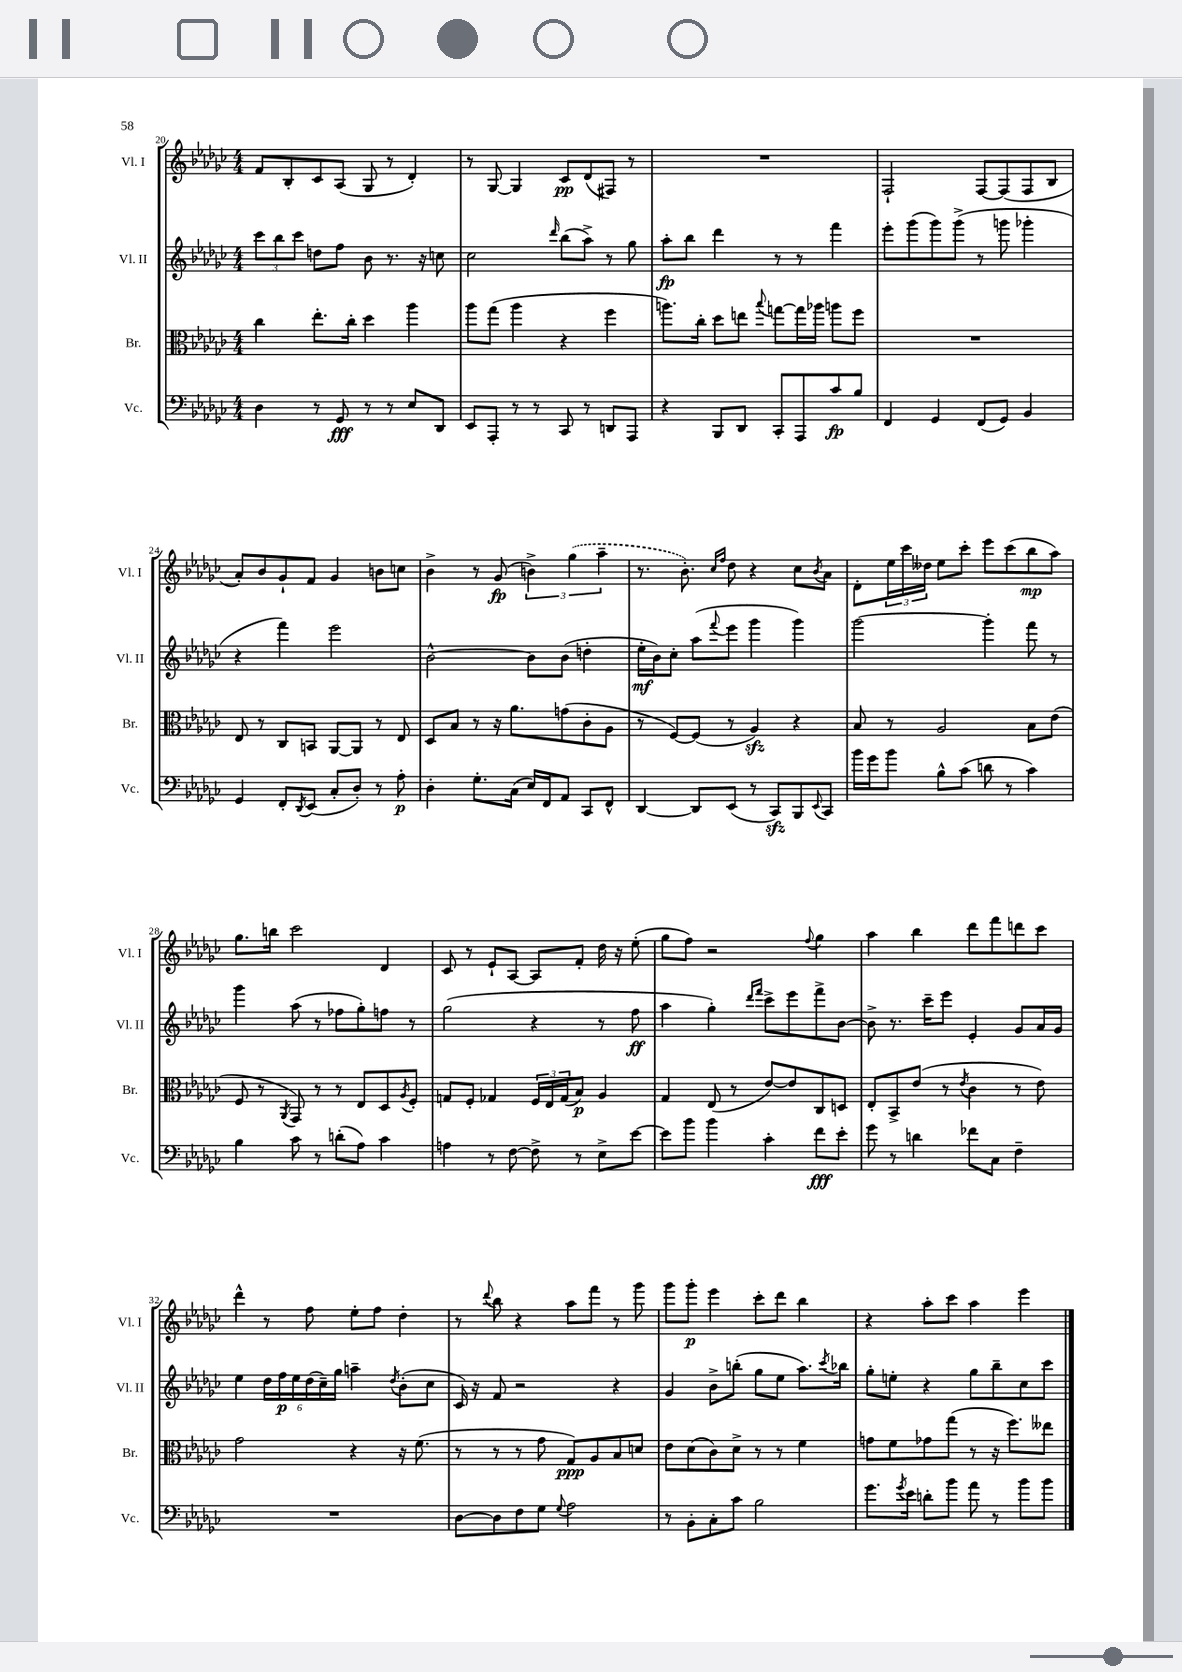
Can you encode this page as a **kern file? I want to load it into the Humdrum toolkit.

**kern	**kern	**kern	**kern
*staff4	*staff3	*staff2	*staff1
*clefF4	*clefC3	*clefG2	*clefG2
*k[b-e-a-d-g-c-]	*k[b-e-a-d-g-c-]	*k[b-e-a-d-g-c-]	*k[b-e-a-d-g-c-]
*M4/4	*M4/4	*M4/4	*M4/4
4D-\	4cc-\	12ccc-\L	8f/L
.	.	12bb-\	.
.	.	.	8B-'/
.	.	12ccc-\J	.
8r	8.ee-'\L	8dd\L	8c-/
8GG-/	.	8ff\J	(8A-/J
.	16cc-'\Jk	.	.
8r	4dd-\	8b-\	8G-/
8r	.	8.r	8r
8E-/L	4aa-\	.	4d-'/)
.	.	16r	.
8DD-/J	.	8cc\	.
=	=	=	=
8EE-/L	8aa-\L	2cc-\	8r
8AAA-'/J	(8gg-\J	.	[8G-/
8r	4aa-\	.	4G-/]
8r	.	.	.
.	.	16qqddd-/	.
8CC-/	4r	(8bb-\L	8c-/L
8r	.	8aa-^\J)	(8d-/
8DD/L	4ff\	8r	8F#/J)
8AAA-/J	.	8gg-\	8r
=	=	=	=
4r	8.aa\L)	8aa-'\L	1r
.	.	8bb-\J	.
.	16cc-'\Jk	.	.
8BBB-/L	8dd-\L	4ddd-\	.
8DD-/J	8ee\J	.	.
.	8qqbb-/	.	.
8CC-'/L	[8gg\L	8r	.
8AAA-/	16gg\]L	8r	.
.	16aa-\JJ	.	.
8c-/	8aa\L	4fff\	.
8B-/J	8ff\J	.	.
=	=	=	=
4FF/	1r	8eee-'\L	2F`/
.	.	(8ggg-\	.
4GG-/	.	8ggg-\)	.
.	.	(8ggg-^\J	.
(8FF/L	.	8r	[8F/L
8GG-/J)	.	8ggg\	(8F/]
4BB-/	.	4ggg-'\	8F/
.	.	.	8B-/J
=	=	=	=
4GG-/	8E-/	4r	8a-'/L)
.	8r	.	8b-/
8FF'/L	8C-/L	4fff\)	8g-`/
8qDD-/	.	.	.
(8EE-/J	8BB/J	.	8f/J
8C-'/L	[8AA-/L	2eee-\	4g-/
8D-'/J)	8AA-/]J	.	.
8r	8r	.	8b\L
8A-'\	8E-/	.	8cc\J
=	=	=	=
4D-'\	8D-/L	[2b-^^\	4b-^\
.	8B-/J	.	.
8.G-'\L	8r	.	8r
.	16r	.	(8g-/
(16C-\Jk	8.a-\L	.	.
16E-/LL)	.	8b-\]L	6b^\)
16FF/J	.	.	.
8AA-/J	(8g\	(8b-\J	.
.	.	.	(6gg-\
8CC-/L	8c-'\	4dd'\	.
.	.	.	6aa-~\
8FF^^/J	8A-\J	.	.
=	=	=	=
[4DD-/	8r	16ee-'\LL	8.r
.	.	16b-\J)	.
.	[8F/L)	8cc-'\J	.
.	.	.	8.b-'\)
8DD-/]L	(8F/]J	(8aa-\L	.
.	.	.	16qqcc-/LL
.	.	8qqfff/	16qqff/JJ
(8EE-/J	8r	8eee-\J	8dd-\
8r	4A-/)	4ggg-\	4r
8CC-/L)	.	.	.
8BBB-/	4r	4ggg-\)	8cc-\L
8qqEE-/	.	.	8qb-/
8CC-/J	.	.	8a-\J
=	=	=	=
16b-\LL	8B-/	[2ggg-\	8d-'\L
16g-\J	.	.	.
8b-\J	8r	.	24ee-\L
.	.	.	24ccc-\
.	.	.	24dd--\JJ
8B-^^\L	2A-/	.	8ee-\L
(8c-\J	.	.	8ccc-'\J
8d\	.	4ggg-'\]	8eee-\L
8r	.	.	(8ccc-\
4c-\)	8B-\L	8fff\	8bb-\
.	(8e-\J	8r	8aa-\J)
=	=	=	=
4B-\	8F/	4ggg-\	8.gg-\L
.	8r	.	.
.	.	.	16bb\Jk
.	8qAA-/	.	.
8c-\	8GG-/)	(8aa-\	2ccc-\
8r	8r	8r	.
(8d'\L	8r	8ff-\L	.
8A-\J)	8E-/L	8gg-'\)	.
4c-\	8D-/	8ff\J	4d-/
.	8qA-/	.	.
.	8F'/J	8r	.
=	=	=	=
4A\	8G/L	(2gg-\	8c-/
.	8F'/J	.	8r
8r	4G-/	.	8e-`/L
[8F\	.	.	[8A-/J
8F^\]	24F/LL	4r	8A-/]L
.	24E-/	.	.
.	(24G-/J	.	.
8r	8B-/J)	.	8f'/J
8E-^\L	4A-/	8r	16dd-\
.	.	.	16r
[8e-\J	.	8ff\	(8ee-'\
=	=	=	=
8e-\]L	4G-/	4aa-\	8gg-\L
8b-\J	.	.	8ff\J)
4b-\	(8E-/	4gg-'\)	2r
.	8r	.	.
.	.	16qqddd-/LL	.
.	.	16qqfff/JJ	.
4c-'\	[8e-/L)	8ccc-^\L	.
.	8e-/]	8eee-\	.
.	.	.	8qqff/
8f\L	8C-/	8fff^\	4gg-\
8e-'\J	8D/J	[8b-\J	.
=	=	=	=
8g-\	8E-'/L	8b-^\]	4aa-\
8r	8BB-^/	8.r	.
4d\	(8e-/J	.	4bb-\
.	.	16ccc-~\LK	.
.	8r	8eee-\J	.
.	8qe-/	.	.
8f-\L	4c-\	4e-'/	8ddd-\L
8C-\J	.	.	8fff\
4F~\	8r	8g-/L	8ddd\
.	8e-\)	16a-/L	8ccc-\J
.	.	16g-/JJ	.
=	=	=	=
1r	2g-\	4ee-\	4ddd-^^\
.	.	24dd-\LL	8r
.	.	24ff\	.
.	.	24ee-\	.
.	.	(24dd-\	8ff\
.	.	24cc-~\)	.
.	.	24gg-\JJ	.
.	4r	4aa~\	8ee-'\L
.	.	.	8ff\J
.	.	8qdd-/	.
.	16r	(8b-'\L	4dd-'\
.	(8.f\	.	.
.	.	8cc-\J	.
=	=	=	=
[8D-\L	8r	16c-/)	8r
.	.	16r	.
.	.	.	8qqddd-/
8D-\]	8r	8f/	8bb-\
8F\	8r	2r	4r
8G-\J	8g-\	.	.
8qqG-/	.	.	.
2A-\	8G-/L)	.	8aa-\L
.	8A-/	.	8fff\J
.	8B-/	4r	8r
.	8d/J	.	8ggg-\
=	=	=	=
8r	8e-\L	4g-/	8ggg-\L
8BB-'\L	(8d-\	.	8ggg-'\J
8C-'\	8c-\)	8b-^\L	4eee-\
8c-\J	8d-^\J	(8bb'\J	.
2B-\	8r	8gg-\L	8ccc-'\L
.	8r	8ee-\J	8ddd-\J
.	4f\	8.aa-\L)	4bb-\
.	.	8qccc-/	.
.	.	16bb-\Jk	.
=	=	=	=
8.g-\L	8g\L	8gg-'\L	4r
.	8f\	8ee'\J	.
8qg-/	.	.	.
16e-\Jk	.	.	.
8d'\L	8g-\	4r	8aa-'\L
8b-\J	(8gg-\J	.	8ccc-\J
8a-\	8r	8gg-\L	4aa-\
8r	16r	8bb-~\	.
.	8.ff\L)	.	.
8b-\L	.	8cc-\	4eee-\
8b-\J	8ee--\J	8ccc-\J	.
==	==	==	==
*-	*-	*-	*-
